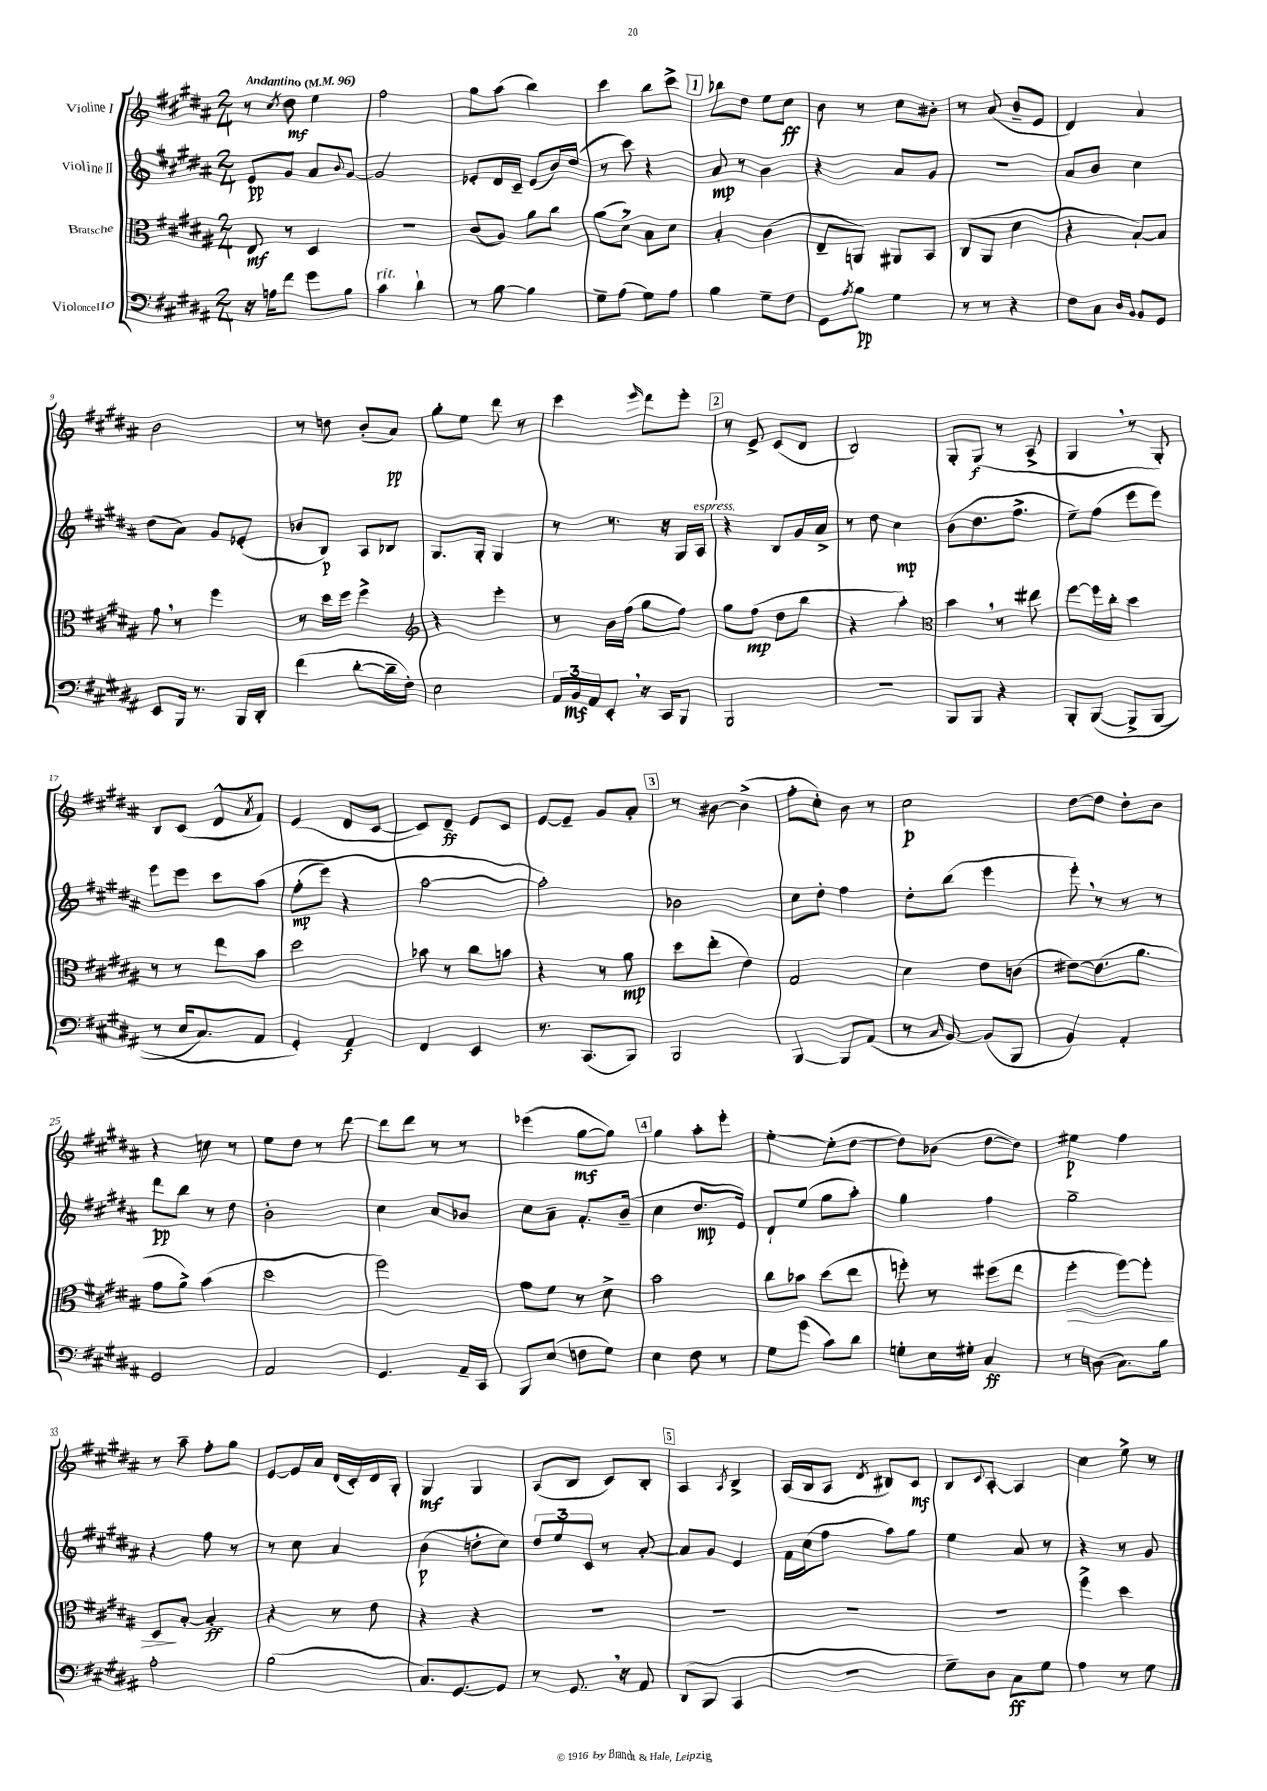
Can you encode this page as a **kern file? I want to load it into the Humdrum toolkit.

**kern	**kern	**kern	**kern
*staff4	*staff3	*staff2	*staff1
*clefF4	*clefC3	*clefG2	*clefG2
*k[f#c#g#d#a#]	*k[f#c#g#d#a#]	*k[f#c#g#d#a#]	*k[f#c#g#d#a#]
*M2/4	*M2/4	*M2/4	*M2/4
*MM96	*MM96	*MM96	*MM96
16r	8E	8e	8r
16A	.	.	.
.	.	.	8qcc#
8f#	8r	8g#	8dd#
8g#	4D#	8a#	4ee
.	.	8qqb	.
8B	.	[8g#	.
=	=	=	=
4c#	2r	2g#]	2ff#
4d#`	.	.	.
=	=	=	=
8r	(8c#	8e-'	8gg#
[8B	8A#)	16d#	(8aa#
.	.	16c#~	.
4B]	8a#	(8e-	4bb)
.	8cc#	16b)	.
.	.	(16dd#	.
=	=	=	=
8G#~	(8a#	8r	4ccc#
(8A#	8d#^)	8ccc#)	.
8G#)	8B	4r	8bb
8A#	8d#	.	8ccc#^
=	=	=	=
4B	4B'	8a#	8bb-
.	.	8r	8dd#
8G#~	(4c#	4b	8ee
8F#	.	.	8cc#
=	=	=	=
8GG#	8E~	4r	8b
8qA#	.	.	.
8B	8AA)	.	8r
4G#	8AA#	8a#	8cc#
.	8BB	8g#	8b#'
=	=	=	=
8r	(8C#	2r	8r
8r	8AA#	.	(8a#
4r	4d#	.	8b~
.	.	.	8e
=	=	=	=
8F#	4r	8a#	4d#)
8C#	.	8b	.
16qqD#	.	.	.
16qqBB	.	.	.
8BB	[8B`)	4cc#	4a#
8GG#	8B]	.	.
=	=	=	=
8EE	8g#	(8dd#	2b
16BBB	8r	8a#)	.
8.r	.	.	.
.	4ff#	8g#	.
16BBB	.	(8e-'	.
16DD#'	.	.	.
=	=	=	=
(4f#	8r	8b-	8r
.	16dd#	8B)	8dd
.	16ff#	.	.
[8d#'	4ff#^	8A#	(8b'
16d#~]	.	8B-	8a#)
16F#')	.	.	.
=	=	=	=
*	*clefG2	*	*
2E	4r	8.G#	8gg#'
.	.	.	8ee
.	.	16G#'	.
.	4eee'	4G#	8ddd#
.	.	.	8r
=	=	=	=
24AA#	8r	8r	4ccc#
24BB	.	.	.
24AA#	.	.	.
8EE'	16b	8.r	.
.	(16ff#	.	.
.	.	.	16qqeee
16r	8gg#	.	8ddd#
16CC#	.	16r	.
8BBB	8ff#)	16G#	8eee'
.	.	16A#	.
=	=	=	=
2BBB	8gg#	4r	8r
.	(8ff#	.	8e^
.	8dd#	8B	(8c#
.	8bb	16g#	8d#
.	.	16a#^	.
=	=	=	=
2r	4r	8r	2B)
.	.	8dd#	.
.	4aa#')	4cc#	.
=	=	=	=
*	*clefC3	*	*
8BBB	4b	(8b	8G#'
8BBB	.	8.dd#	(8G#
4r	8r	.	8r
.	.	8.ff#^	.
.	8ee#	.	8A#^
=	=	=	=
8BBB'	[8ff#	8ee~)	4G#
&([8BBB	16ff#]	(8ff#	.
.	16cc#'	.	.
8BBB^]	4dd#	8eee	8r
(8BBB	.	8eee)	8G#')
=	=	=	=
8r	8r	8eee	8B
16E	8r	8eee	(8c#
8.C#)	.	.	.
.	8ee	8ccc#	8d#^^
.	.	.	8qa#
8AA#	8b	&(8aa#	8f#)
=	=	=	=
4GG#'&)	2dd#	(8ff#'	(4e
.	.	8eee)	.
4AA#	.	4r	8d#
.	.	.	[8c#
=	=	=	=
4FF#	8b-	[2aa#	8c#])
.	8r	.	8d#~
4EE	8cc#	.	8e
.	8b	.	8c#
=	=	=	=
8.r	4r	2aa#']&)	[8e
.	.	.	8e~]
(8.CC#	.	.	.
.	8r	.	8g#
8BBB)	8a#	.	8a#'
=	=	=	=
2BBB	8dd#	2b-	8r
.	(8ee'	.	[8b#
.	4e)	.	(4b#^]
=	=	=	=
[4BBB	2G#	8cc#	8ff#'
.	.	8dd#'	8cc#')
8BBB]	.	4ff#	8b
(8AA#	.	.	8r
=	=	=	=
8r	4d#	8dd#'	2cc#
16qqC#	.	.	.
[8BB)	.	(8bb	.
(8BB]	8e	4eee	.
8BBB	(8c	.	.
=	=	=	=
4BB)	[8e#)	8eee')	[8dd#
.	(8.e#]	8r	8dd#]
4AA#'	.	8r	8dd#'
.	8.a#	.	.
.	.	8r	8b
=	=	=	=
2GG#	8g#	8ddd#	4r
.	8a#^)	8bb	.
.	(4b	8r	8cc
.	.	8dd#	8r
=	=	=	=
2AA#	2dd#	2b'	8ee
.	.	.	8dd#
.	.	.	8r
.	.	.	[8ddd#
=	=	=	=
4.GG#	2ff#)	4cc#	8ddd#]
.	.	.	8ddd#
.	.	8a#	8r
16AA#~	.	8b-	8r
16CC#	.	.	.
=	=	=	=
8BBB	8g#	8cc#	(4eee-
(8E	8f#	8a#~	.
8F	8r	8.f#'	[8gg#
8G#)	8d#^	.	8gg#])
.	.	(16b~	.
=	=	=	=
4E	2b	4cc#	4gg#
8F#	.	8.dd#	8aa#'
8r	.	.	8eee'
.	.	16e)	.
=	=	=	=
8G#	8cc#	8d#`	[4ee'
(8g#	8b-	(8ee	.
8c#)	(8dd#	8gg#	(8ee']
8d#	8ee	8aa#')	[8dd#
=	=	=	=
8G'	8ff')	4gg#	8dd#])
16E	8r	.	(8b-
16G#'	.	.	.
4C#	(8ff#	4ff#	[8dd#
.	8ee	.	8dd#])
=	=	=	=
8r	4ff#'	2gg#~	4ee#
(8D	.	.	.
8.C#)	[8ff#)	.	4ff#
.	8ff#']	.	.
16B	.	.	.
=	=	=	=
2A#'	8D#	4r	8r
.	[8B'	.	8aa#~
.	4B']	8ff#	8ff#'
.	.	8r	8gg#
=	=	=	=
(2B	4r	8r	[8e
.	.	8cc#	16e]
.	.	.	16a#
.	8r	4a#	(16d#
.	.	.	16c#')
.	8e	.	16d#
.	.	.	16G#'
=	=	=	=
8.C#)	4r	(4b	4G#
[8.GG#	.	.	.
.	4r	8dd'	4G#
8GG#]	.	8cc#)	.
=	=	=	=
8r	2r	12dd#	(8A#
.	.	12ee	.
8.GG#	.	.	8B
.	.	12c#	.
.	.	8r	8c#)
16r	.	.	.
8AA#	.	[8a#'	8B'
=	=	=	=
(8DD#	2r	8a#]	4A#
8BBB	.	8g#	.
.	.	.	8qA#
4CC#	.	4e	4B^
=	=	=	=
2r	2r	16f#	(16A#
.	.	(16cc#	16B
.	.	8ff#	8A#
.	.	.	8qd#
.	.	8aa#)	8B#)
.	.	8gg#	8c#
=	=	=	=
8G#~)	2r	4ee	8B
.	.	.	8qqc#
8D#	.	.	[8A#'
8C#	.	8a#	4A#]
8G#	.	8r	.
=	=	=	=
4A#	4ff#^	4r	4cc#
8r	4dd#	8r	8ee^
8G#	.	8g#	8r
==	==	==	==
*-	*-	*-	*-
